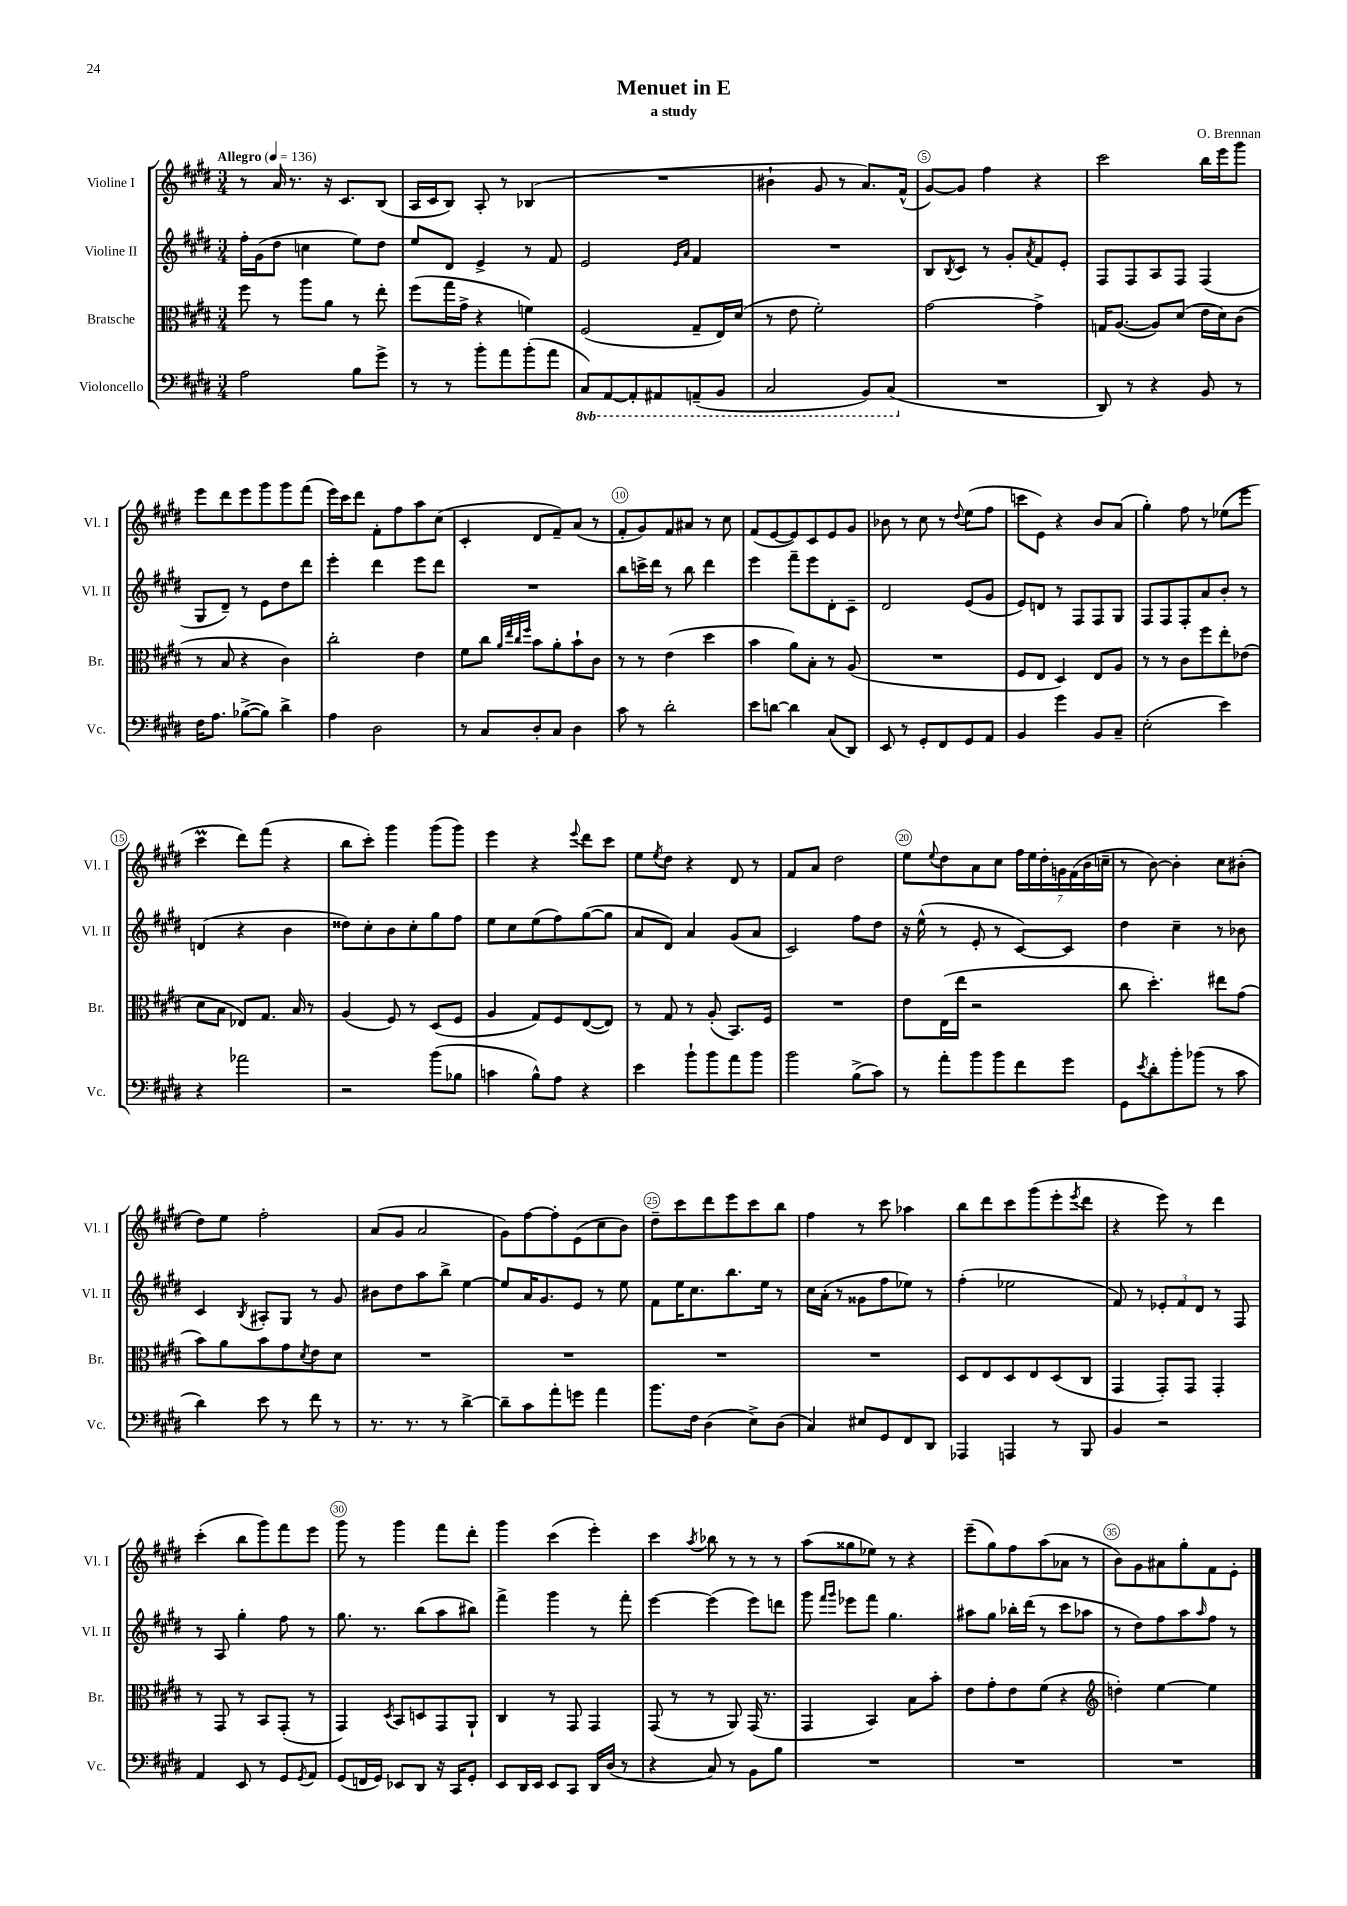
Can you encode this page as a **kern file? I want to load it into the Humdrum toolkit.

**kern	**kern	**kern	**kern
*staff4	*staff3	*staff2	*staff1
*clefF4	*clefC3	*clefG2	*clefG2
*k[f#c#g#d#]	*k[f#c#g#d#]	*k[f#c#g#d#]	*k[f#c#g#d#]
*M3/4	*M3/4	*M3/4	*M3/4
*MM136	*MM136	*MM136	*MM136
2A	8ff#	16ff#'	8r
.	.	(16g#	.
.	8r	8dd#	16a
.	.	.	8.r
.	8aa	4cc	.
.	8a	.	16r
.	.	.	8.c#
8B	8r	8ee)	.
8g#^	8ee'	8dd#	(8B
=	=	=	=
8r	(8ff#	8ee	16A
.	.	.	16c#
8r	16gg#	8d#	8B)
.	16g#^	.	.
8b'	4r	4e^	8A'
8a	.	.	8r
(8b'	4f)	8r	(4B-
8a	.	8f#	.
=	=	=	=
8CC#)	(2F#	2e	2.r
[8AAA	.	.	.
8AAA']	.	.	.
8AAA#	.	.	.
.	.	16qqe	.
.	.	16qqa	.
(8AAA~	8G#~	4f#	.
8BBB	16E)	.	.
.	(16d#	.	.
=	=	=	=
2CC#	8r	2.r	4b#`
.	8e	.	.
.	2f#')	.	8g#
.	.	.	8r
8BBB)	.	.	8.a)
(8CC#	.	.	.
.	.	.	(16f#^^
=	=	=	=
2.r	[2g#	8B	[8g#)
.	.	8qB	.
.	.	8c#	8g#]
.	.	8r	4ff#
.	.	8g#'	.
.	.	8qa	.
.	4g#^]	8f#	4r
.	.	8e'	.
=	=	=	=
8DD#)	16G	8F#	2ccc#
.	([8.A	.	.
8r	.	8F#	.
4r	8A])	8A	.
.	(8d#	8F#	.
8BB	16e	(4F#	16bb
.	16d#)	.	16eee
8r	(8c#	.	8ggg#
=	=	=	=
16F#	8r	8G#	8eee
8.A	.	.	.
.	8B	8d#~)	8ddd#
([8B-^	4r	8r	8eee
8B-])	.	8e	8ggg#
4d#^	4c#)	8dd#	8ggg#
.	.	8ddd#	(8fff#
=	=	=	=
4A	2cc#'	4eee'	16eee)
.	.	.	16ccc#
.	.	.	8ddd#
2D#	.	4ddd#	8f#'
.	.	.	8ff#
.	4e	8eee	8aa
.	.	8ddd#	(8cc#
=	=	=	=
8r	8f#	2.r	4c#'
8C#	8cc#	.	.
.	32qqa	.	.
.	32qqee	.	.
.	32qqcc#	.	.
.	32qqff#	.	.
8D#'	8b	.	8d#
8C#	8a'	.	8f#~)
4D#	8b`	.	(8a
.	8c#	.	8r
=	=	=	=
8c#	8r	8bb	8f#'
8r	8r	16ccc^	8g#)
.	.	16ddd#	.
2d#'	(4e	8r	8f#
.	.	8bb	8a#
.	4dd#	4ddd#	8r
.	.	.	8cc#
=	=	=	=
8e	4b	4eee	(8f#
[8d	.	.	[8e
4d]	8a)	8fff#~	8e])
.	8B'	8eee	8c#
(8C#	8r	8d#'	8e
8DD#)	(8A	8c#~	8g#
=	=	=	=
8EE	2.r	2d#	8b-
8r	.	.	8r
8GG#'	.	.	8cc#
8FF#	.	.	8r
.	.	.	8qqdd#
8GG#	.	(8e	(8ee
8AA	.	8g#	8ff#
=	=	=	=
4BB	8F#	8e)	8ccc
.	8E	8d	8e)
4g#	4D#)	8r	4r
.	.	8F#	.
8BB	8E	8F#	8b
8C#~	8A	8G#	(8a
=	=	=	=
(2E'	8r	8F#	4gg#')
.	8r	8F#	.
.	8c#	8F#'	8ff#
.	8ff#	8a	8r
4e)	8ee'	8b'	(8ee-
.	(8e-	8r	8eee
=	=	=	=
4r	8d#	(4d	4ccc#
.	8B	.	.
2a-	8E-)	4r	8ddd#)
.	8.G#	.	(8fff#
.	.	4b	4r
.	16B	.	.
.	8r	.	.
=	=	=	=
2r	(4A	8dd##)	8bb
.	.	8cc#'	8ccc#')
.	8F#)	8b	4ggg#
.	8r	8cc#'	.
(8b	(8D#	8gg#	(8ggg#
8B-	8F#	8ff#	8ggg#)
=	=	=	=
4c	4A	8ee	4eee
.	.	8cc#	.
8B^^)	8G#)	(8ee	4r
8A	8F#	8ff#)	.
.	.	.	8qqeee
4r	([8E	([8gg#	8ddd#
.	8E])	8gg#]	8ccc#
=	=	=	=
4e	8r	8a	8ee
.	.	.	8qee
.	8G#	8d#)	8dd#
8b`	8r	4a	4r
8b	(8A'	.	.
8a	8.BB)	(8g#	8d#
8b	.	8a	8r
.	16F#	.	.
=	=	=	=
2b	2.r	2c#)	8f#
.	.	.	8a
.	.	.	2dd#
(8B^	.	8ff#	.
8c#)	.	8dd#	.
=	=	=	=
8r	8e	16r	8ee
.	.	(16ee^^	.
.	.	.	8qqee
8a'	(16E	8r	8dd#
.	16ee	.	.
8b	2r	8e'	8a
8b	.	8r	8cc#
8f#	.	[8c#)	28ff#
.	.	.	28ee
.	.	.	28dd#'
.	.	.	28g
8g#	.	8c#]	.
.	.	.	(28f#
.	.	.	28b
.	.	.	28cc~
=	=	=	=
8GG#	8cc#	4dd#	8r
8qe	.	.	.
8d#'	4.dd#')	.	[8b)
8b'	.	4cc#~	4b']
(8b-	.	.	.
8r	8ee#	8r	8cc#
8c#	(8g#	8b-	(8b#'
=	=	=	=
4d#)	8b)	4c#	8dd#)
.	8a	.	8ee
.	.	8qB	.
8e	8b	8A#'	2ff#'
8r	8g#	8G#	.
.	8qd#	.	.
8f#	8e	8r	.
8r	8d#	8g#	.
=	=	=	=
8.r	2.r	8b#	(8a
.	.	8dd#	8g#
8.r	.	.	.
.	.	8aa	2a
8r	.	8bb^	.
[4d#^	.	[4ee	.
=	=	=	=
8d#~]	2.r	8ee]	8g#)
8c#	.	16a	[8ff#
.	.	8.g#	.
8a'	.	.	8ff#']
8g	.	8e	(8e
4a	.	8r	8cc#
.	.	8ee	8b)
=	=	=	=
8.b	2.r	8f#	8dd#~
.	.	16ee	8ccc#
16F#	.	8.cc#	.
(4D#	.	.	8ddd#
.	.	8.bb	8eee
8E^)	.	.	8ccc#
.	.	16ee	.
(8D#	.	8r	8bb
=	=	=	=
4C#)	2.r	16cc#	4ff#
.	.	(16a'	.
.	.	8r	.
8E#	.	8g##	8r
8GG#	.	8ff#	8ccc#
8FF#	.	8ee-)	4aa-
8DD#	.	8r	.
=	=	=	=
4AAA-	8D#	(4ff#'	8bb
.	8E	.	8ddd#
4AAA	8D#	2ee-	8ccc#
.	8E	.	(8ggg#
8r	(8D#	.	8eee'
.	.	.	8qeee
8BBB	8C#	.	8ddd#
=	=	=	=
4BB	4GG#	8f#)	4r
.	.	8r	.
2r	8GG#')	12e-'	8eee)
.	.	12f#	.
.	8GG#	.	8r
.	.	12d#	.
.	4GG#'	8r	4ddd#
.	.	8F#	.
=	=	=	=
4AA	8r	8r	(4ccc#'
.	8GG#	8A	.
8EE	8r	4gg#'	8bb
8r	8BB	.	8ggg#)
8GG#	(8GG#'	8ff#	8fff#
8qGG#	.	.	.
8AA	8r	8r	8eee
=	=	=	=
(8GG#	4GG#)	8.gg#	8ggg#
16FF	.	.	8r
16GG#)	.	8.r	.
.	8qD#	.	.
8EE-	8BB	.	4ggg#
8DD#	8D	(8bb	.
16r	8GG#	8aa	8fff#
16CC#	.	.	.
8GG#'	8AA`	8bb#)	8ddd#'
=	=	=	=
8EE	4C#	4fff#^	4ggg#
16DD#	.	.	.
16EE	.	.	.
8EE	8r	4ggg#	(4ccc#
8CC#	8GG#	.	.
16DD#	4GG#	8r	4eee')
(16D#	.	.	.
8r	.	8fff#'	.
=	=	=	=
4r	(8GG#	[4eee	4ccc#
.	8r	.	.
.	.	.	8qaa
8C#)	8r	(4eee]	8bb-
8r	8AA)	.	8r
8BB	(16GG#	8eee)	8r
.	8.r	.	.
8B	.	8ddd	8r
=	=	=	=
2.r	4GG#	8ggg#	(8aa
.	.	16qqfff#	.
.	.	16qqggg#	.
.	.	8eee-	8gg##
.	4BB)	8fff#	8ee-)
.	.	4.gg#	8r
.	8B	.	4r
.	8b'	.	.
=	=	=	=
2.r	8e	8aa#	(8eee~
.	8g#'	8gg#	8gg#)
.	8e	16bb-'	8ff#
.	.	(16ddd#	.
.	(8f#	8r	(8aa
.	4r	8ccc#	8a-
.	.	8aa-	8r
=	=	=	=
*	*clefG2	*	*
2.r	4dd')	8r	8b)
.	.	8dd#)	8g#
.	[4ee	8ff#	8a#
.	.	8aa	8gg#'
.	.	16qqaa	.
.	4ee]	8ff#	8f#
.	.	8r	8e'
==	==	==	==
*-	*-	*-	*-
